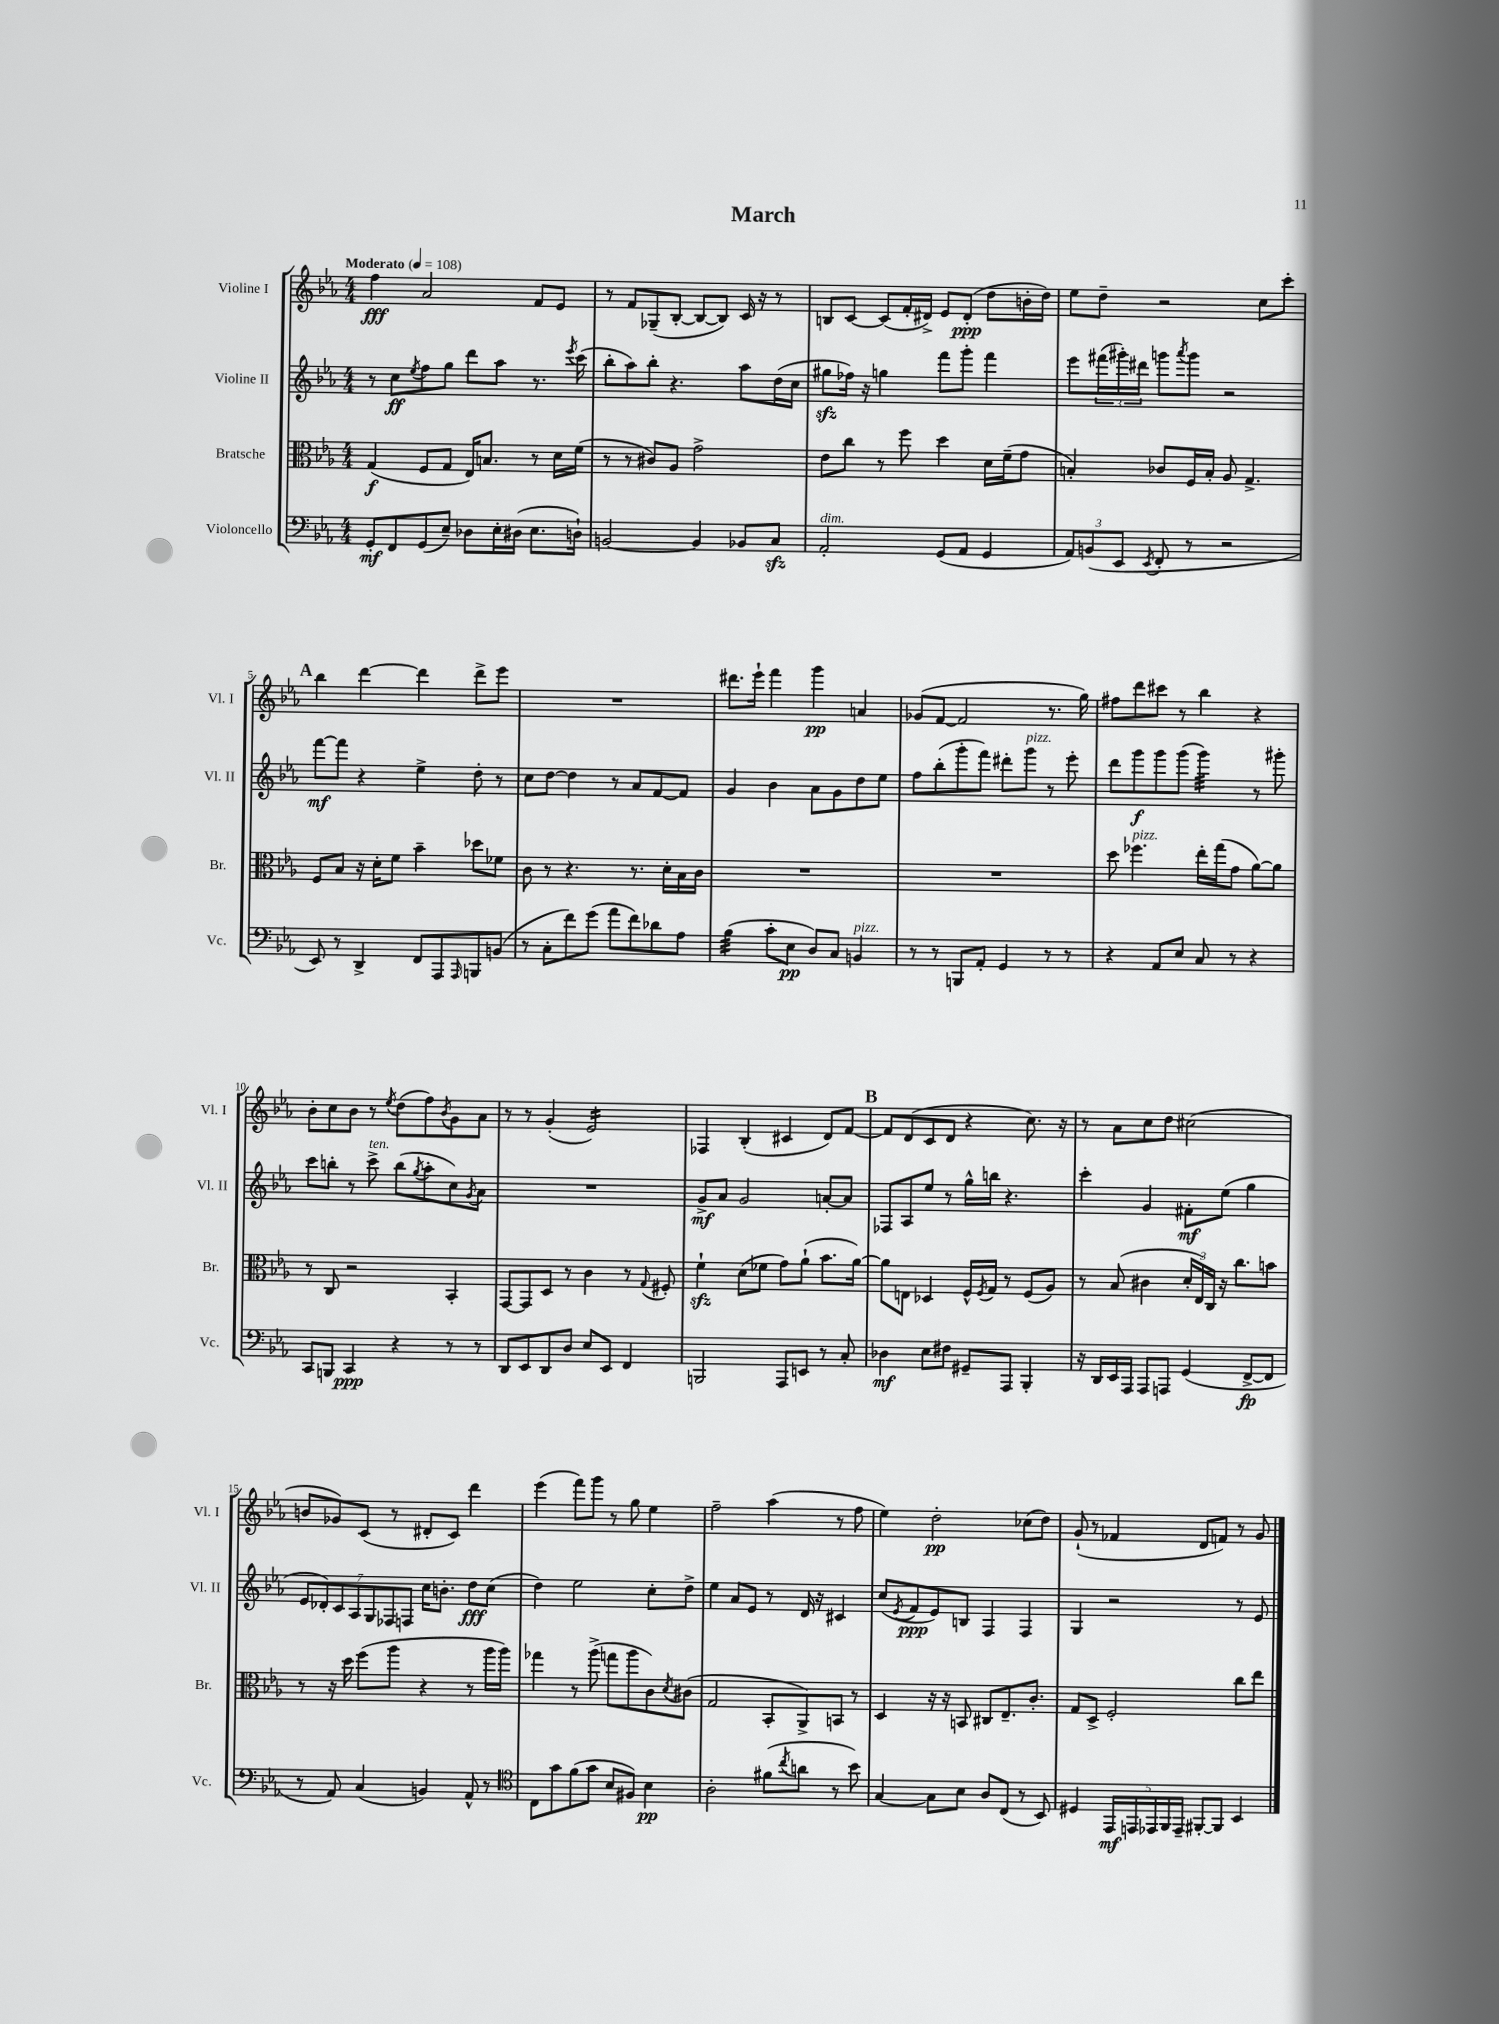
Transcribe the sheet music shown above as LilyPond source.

\header { title = "March" }
<<
\new StaffGroup <<
\new Staff = "s0" \with { instrumentName = "Violine I" shortInstrumentName = "Vl. I" } {
    \clef treble \key ees \major \numericTimeSignature \time 4/4 \tempo "Moderato" 4 = 108
    f''4\fff aes'2 f'8 ees'8 |
    r8 f'8 ges8--( bes8~-. bes8~ bes8) c'16 r16 r8 |
    b8 c'8~ c'8( f'16-. dis'16->) ees'8 dis'8-.\ppp( d''8 b'16-. d''16) |
    ees''8 d''8-- r2 c''8 c'''8-. |
    \mark \markup { \bold "A" } bes''4 d'''4~ d'''4 d'''8-> ees'''8 |
    R1 |
    dis'''8. ees'''16-! f'''4 g'''4\pp a'4 |
    ges'8( f'8~ f'2 r8. g''16) |
    fis''8 d'''8 cis'''8 r8 bes''4 r4 |
    bes'8-. c''8 bes'8 r8 \acciaccatura { ees''8 } d''8( f''8) \acciaccatura { bes'8 } g'8 aes'8 |
    r8 r8 g'4-.( ees'2:16) |
    fes4 bes4-.( cis'4 d'8) f'8~ |
    \mark \markup { \bold "B" } f'8 d'8( c'8 d'8 r4 c''8.) r16 |
    r8 aes'8 c''8 d''8 cis''2( |
    b'8 ges'8) c'8( r8 dis'8-. c'8) d'''4 |
    ees'''4( f'''8) g'''8 r8 g''8 ees''4 |
    f''2-- aes''4( r8 f''8 |
    ees''4) d''2-.\pp ces''8( d''8) |
    g'8-!( r8 fes'4 d'8 f'8) r8 g'8 \bar "|." |
}
\new Staff = "s1" \with { instrumentName = "Violine II" shortInstrumentName = "Vl. II" } {
    \clef treble \key ees \major \numericTimeSignature \time 4/4
    r8 c''8\ff \acciaccatura { ees''8 } f''8 g''8 d'''8 aes''8 r8. \acciaccatura { ees'''8 } c'''16( |
    bes''8-. aes''8) bes''8-. r4. aes''8 d''16( c''16 |
    gis''8\sfz fes''16) r16 g''4 f'''8 g'''8-. f'''4 |
    ees'''8 \tuplet 3/2 { fis'''16( gis'''16-.) dis'''16 } g'''8 \acciaccatura { aes'''8 } g'''8 r2 |
    \mark \markup { \bold "A" } f'''8~\mf f'''8 r4 ees''4-> d''8-. r8 |
    c''8 d''8~ d''4 r8 aes'8 f'8~ f'8 |
    g'4 bes'4 aes'8 g'8 d''8 ees''8 |
    f''8 bes''8-.( g'''8-. f'''8) dis'''8-. g'''8^\markup { \italic "pizz." } r8 ees'''8-. |
    d'''8 g'''8\f g'''8 g'''8( g'''4:32) r8 gis'''8-. |
    c'''8 b''8-. r8 c'''8->^\markup { \italic "ten." } b''8( \acciaccatura { g''8 } aes''8-. c''8) \acciaccatura { g'8 } aes'8 |
    R1 |
    g'8->\mf aes'8 g'2 a'8~-. a'8 |
    \mark \markup { \bold "B" } fes8 aes8 ees''8 r8 g''16-^ b''16 r4. |
    c'''4-. g'4 fis'8-.\mf ees''8( g''4 |
    \tuplet 7/4 { ees'8 des'8-.) c'8 aes8 g8 fes8 f8 } c''16 b'8.-. d''8\fff c''8( |
    d''4) ees''2 c''8-. d''8-> |
    ees''4 aes'8 ees'8 r8 d'16 r16 cis'4 |
    c''8( \acciaccatura { ees'8 } f'8\ppp ees'8) b8 f4 f4 |
    g4 r2 r8 ees'8 \bar "|." |
}
\new Staff = "s2" \with { instrumentName = "Bratsche" shortInstrumentName = "Br." } {
    \clef alto \key ees \major \numericTimeSignature \time 4/4
    g4\f( f8 g8 ees16) b8. r8 d'16 f'16( |
    r8 r8 cis'8) aes8 g'2-> |
    ees'8 c''8 r8 f''8 d''4 d'16 f'16--( g'8 |
    b4-.) ces'8 f16 b16-. aes8 g4.-> |
    \mark \markup { \bold "A" } f8 bes8 r16 d'16-. f'8 bes'4-- des''8 fes'8 |
    c'8 r8 r4. r8. d'16-. bes16 c'16 |
    R1 |
    R1 |
    d''8 fes''4.^\markup { \italic "pizz." } ees''16-. g''16( g'8 aes'8~) aes'8 |
    r8 c8 r2 bes,4-. |
    g,8~ g,8 d8 r8 c'4 r8 \appoggiatura { g8 } fis8-. |
    f'4-!\sfz d'8( fes'8 g'8) aes'8-!( bes'8. aes'16~) |
    \mark \markup { \bold "B" } aes'8 e8 des4 f16-^ \acciaccatura { f8 } g16 r8 f8( aes8) |
    r8 bes8( cis'4 \tuplet 3/2 { d'16-. ees16) c16 } r16 c''8. b'8 |
    r8 r16 d''16 f''8( aes''8 r4 r8 aes''16 aes''16) |
    ges''4 r8 aes''8->( g''8 aes''8 c'8) \acciaccatura { d'8 } cis'8( |
    g2 bes,8-. aes,8->) b,8 r8 |
    d4 r16 r16 b,8 cis8 ees8.-- c'8.-. |
    g8 d8-> f2-. c''8 ees''8 \bar "|." |
}
\new Staff = "s3" \with { instrumentName = "Violoncello" shortInstrumentName = "Vc." } {
    \clef bass \key ees \major \numericTimeSignature \time 4/4
    g,8-.\mf f,8 g,8( ees8--) des8 ees16-. dis16( ees8. d16-!) |
    b,2~ b,4 bes,8 c8\sfz |
    aes,2-.^\markup { \italic "dim." } g,8( aes,8 g,4 |
    \tuplet 3/2 { aes,8) b,8( ees,8 } \acciaccatura { ees,8 } f,8-. r8 r2 |
    \mark \markup { \bold "A" } ees,8) r8 d,4-> f,8 aes,,8 \grace { aes,,16 } b,,8 b,8( |
    r8 c8-. f'8) g'8( aes'8 f'8) des'8 aes8 |
    bes4:32( c'8-. ees8\pp d8) c8 b,4^\markup { \italic "pizz." } |
    r8 r8 b,,8 aes,8-. g,4 r8 r8 |
    r4 aes,8 ees8 c8 r8 r4 |
    c,8 b,,8 c,4\ppp r4 r8 r8 |
    d,8 ees,8 d,8 d8 ees8 ees,8 f,4 |
    b,,2 aes,,8 e,8 r8 c8-. |
    \mark \markup { \bold "B" } des4\mf ees8 fis8 gis,8-- aes,,8 bes,,4-. |
    r16 d,16 ees,16 aes,,16 aes,,8 a,,8 g,4( f,8~->\fp f,8 |
    r8 aes,8) c4( b,4) aes,8-^ r8 |
    \clef tenor c8 g'8 f'8( g'8 bes8 fis8) bes4\pp |
    aes2-. fis'8( \acciaccatura { c''8 } a'8 r8 bes'8) |
    g4~ g8 bes8 aes8 c8( r8 bes,8) |
    dis4 \tuplet 5/4 { ees,16\mf e,16 ees,16 f,16 ees,16-- } fis,8~-. fis,8 bes,4 \bar "|." |
}
>>
>>
